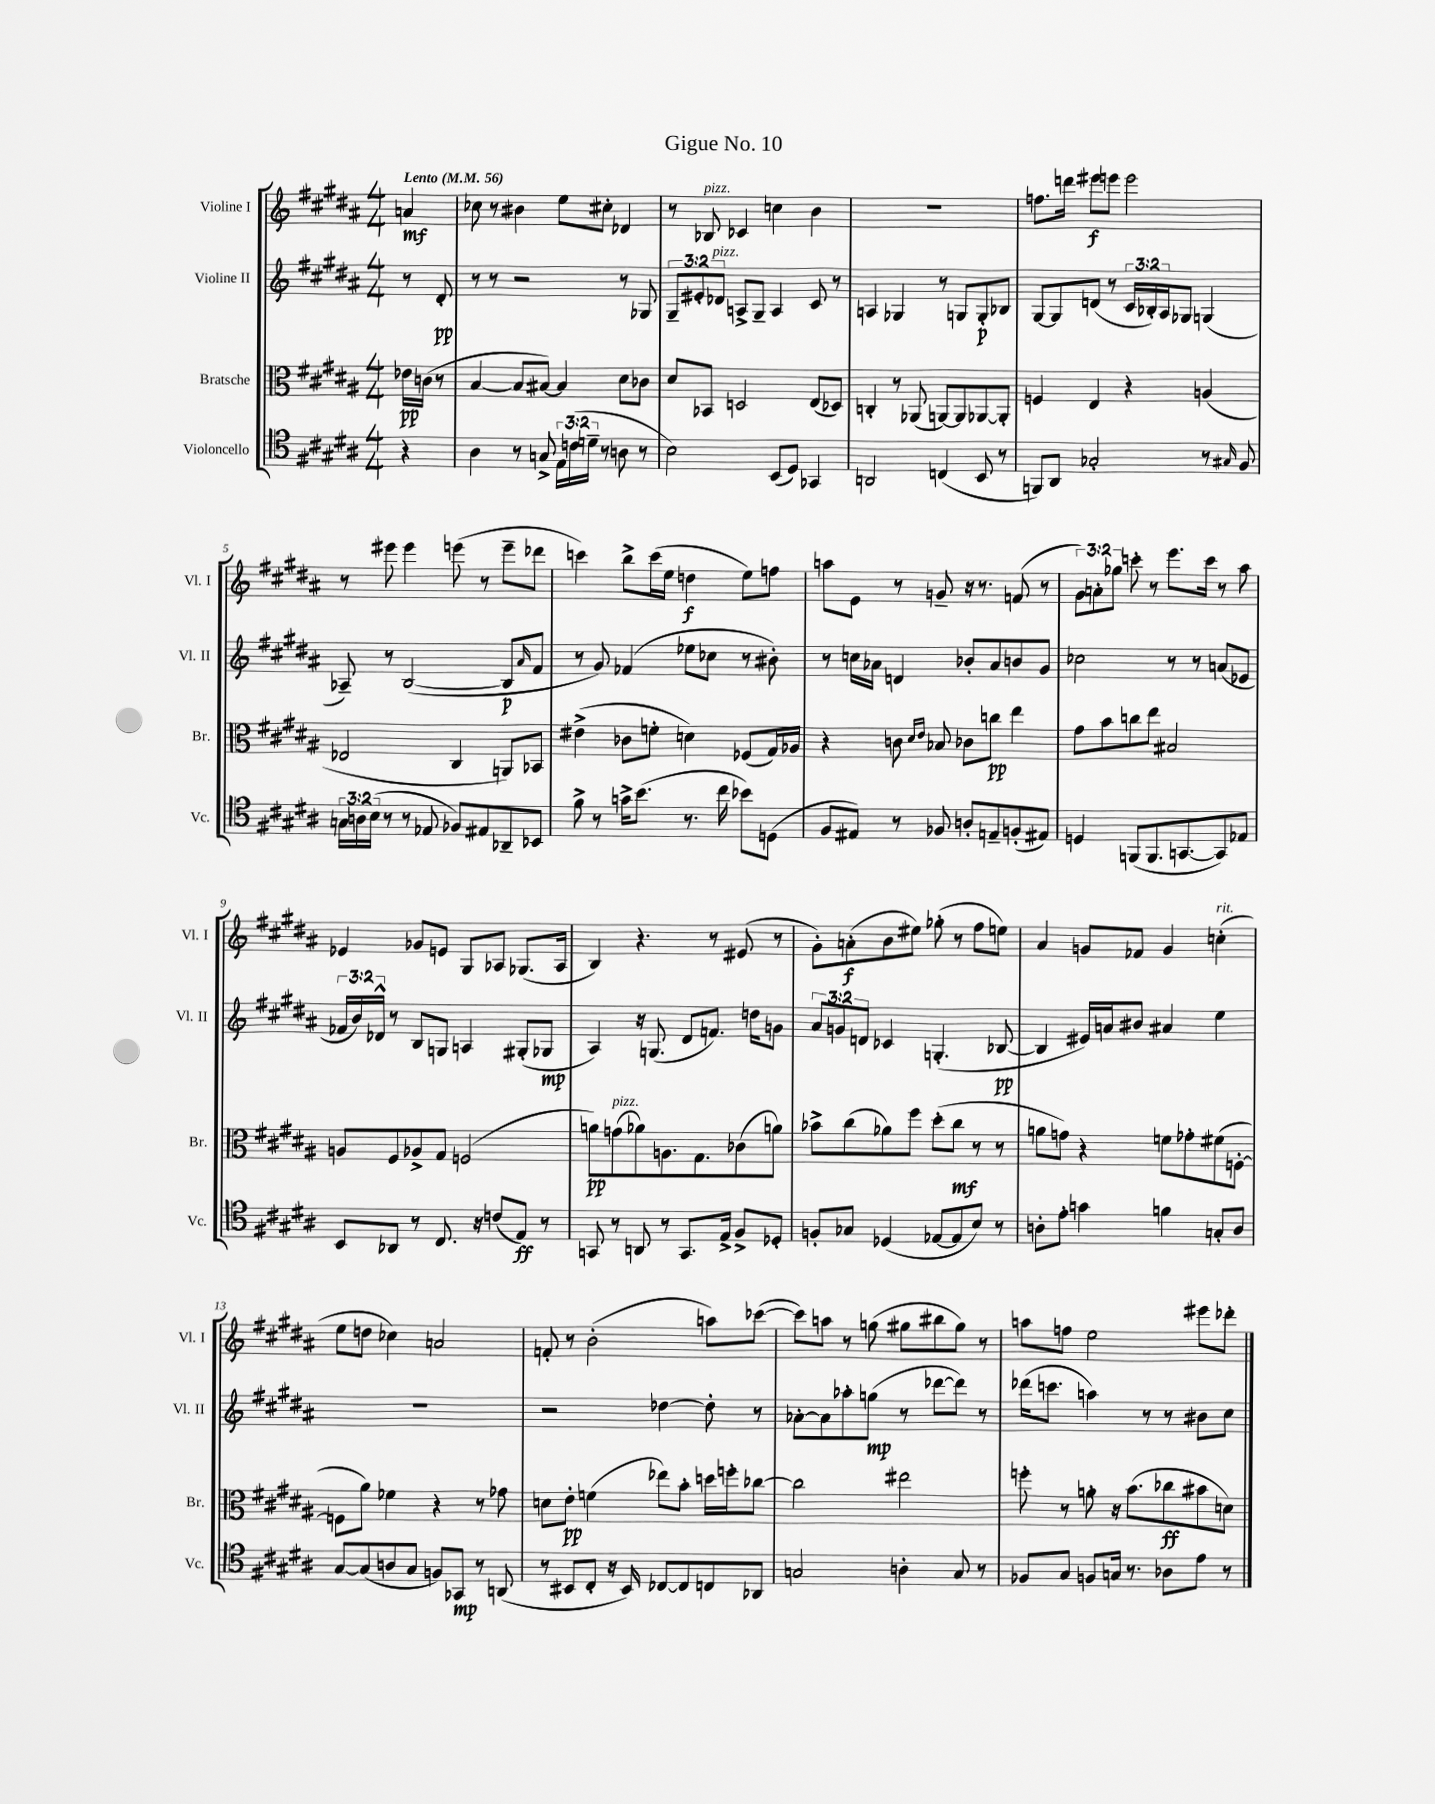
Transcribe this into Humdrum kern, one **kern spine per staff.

**kern	**kern	**kern	**kern
*staff4	*staff3	*staff2	*staff1
*clefC4	*clefC3	*clefG2	*clefG2
*k[f#c#g#d#a#]	*k[f#c#g#d#a#]	*k[f#c#g#d#a#]	*k[f#c#g#d#a#]
*M4/4	*M4/4	*M4/4	*M4/4
*MM56	*MM56	*MM56	*MM56
4r	16e-	8r	4a
.	(16c	.	.
.	8r	8d#'	.
=	=	=	=
4A#	[4B	8r	8cc-
.	.	8r	8r
8r	8B]	2r	4b#
8G^	[8B#)	.	.
24E	4B#]	.	8ee
(24c	.	.	.
24d~	.	.	.
8r	.	.	8cc#'
8A	8d#	8r	4d-
8r	8c-	8G-	.
=	=	=	=
2B)	8d#	12G#~	8r
.	.	12e#'	.
.	8BB-	.	8B-
.	.	12d-	.
.	2D	8A^	4c-
.	.	8G#~	.
(8BB	.	4A	4cc
8D#)	.	.	.
4GG-	(8E	8c#	4b
.	8D-)	8r	.
=	=	=	=
2AA	4C'	4A	1r
.	8r	4G-	.
.	(8AA-	.	.
(4C	[8AA)	8r	.
.	8AA]	8G	.
8BB	[8AA-	8G'	.
8r	8AA-']	8B-	.
=	=	=	=
8FF)	4F	[8G#	8.ff
8AA#	.	8G#]	.
.	.	.	16ddd
2G-'	4E	(8d	8eee#
.	.	8r	8eee
.	4r	24c#	2eee
.	.	24B-')	.
.	.	24A#	.
.	.	8G-	.
8r	(4A	(4G	.
16qqG#	.	.	.
8F#	.	.	.
=	=	=	=
24G	2E-	8A-~)	8r
24A	.	.	.
(24B	.	.	.
8r	.	8r	8eee#
8r	.	([2B	4eee#
8E-	.	.	.
8F-)	4C#	.	(8eee
8E#	.	.	8r
8AA-~	8AA)	8B]	8eee~
.	.	16qqa#	.
8BB-	8BB-	8f#	8ddd-
=	=	=	=
8f#^	(4e#^	8r	4ccc)
8r	.	8g#)	.
16g^	8c-	(4f-	8bb^
(8.b	.	.	.
.	8f'	.	(16ccc
.	.	.	16ee
8.r	4d)	8ee-	4dd
.	.	8cc-	.
16cc#	.	.	.
8b-)	(8F-	8r	8ee)
(8D	16G#)	8b#')	8ff
.	16A-	.	.
=	=	=	=
8F#	4r	8r	8aa
8E#)	.	16cc	8e
.	.	16a-	.
8r	8c	4d	8r
.	16qqd#	.	.
.	16qqe	.	.
8F-	8B-	.	8g~
8A'	8c-	8b-'	16r
.	.	.	8.r
8E~	8cc	8a-	.
(8F'	4ee	8b	(8f
8E#)	.	8g#	8r
=	=	=	=
4D	8g#	2cc-	12g#)
.	.	.	12a'
.	8b	.	.
.	.	.	12gg-
(8FF	8cc	.	8ccc'
8.FF	8ee	.	8r
.	2B#	8r	8.eee
[8.GG	.	.	.
.	.	8r	.
.	.	.	16ccc
8GG])	.	(8a	8r
8E-	.	8e-	8aa#
=	=	=	=
8BB	8A	24f-	4e-
.	.	24b)	.
.	.	24d-^^	.
8AA-	8F#	8r	.
8r	8A-^	8B	8g-
8.C#	8G#	8G	8e
.	(2F	4A	8G#
16r	.	.	.
(8c	.	.	8A-
8E)	.	(8G#'	(8.G-
8r	.	8G-	.
.	.	.	16A-
=	=	=	=
8GG	8a)	4A#)	4B)
8r	(8g	.	.
8AA	8a-)	16r	4.r
.	.	(8.G	.
8r	8.A	.	.
8.GG	.	8d#	.
.	8.G#	.	.
.	.	8.f)	8r
16E^	.	.	.
8F#^	(8c-	.	(8e#
.	.	16dd	.
8D-'	8a)	8g	8r
=	=	=	=
8F'	8b-^	12a#	8g#')
.	.	12g	.
8G-	(8cc#	.	(8a'
.	.	12d	.
(4D-	8a-)	4c-	8b
.	8ff#	.	8ee#)
[8E-	(8dd#'	(4.G'	(8gg-'
8E-]	8cc#	.	8r
8B)	8r	.	8ff#
8r	8r	[8B-	8ee)
=	=	=	=
8A'	8a	4B-]	4a#
8e'	8g)	.	.
4g	4r	16e#)	8g
.	.	16a	.
.	.	8b#	8f-
4f	8f	4a#	4g
.	8g-'	.	.
8G'	(8f#	4ee	(4cc'
8A	[8F'	.	.
=	=	=	=
[8G#	8F]	1r	8ee
(8G#]	8a#)	.	8dd
8A	4f-	.	4cc-)
8G#	.	.	.
8F)	4r	.	2a
8GG-	.	.	.
8r	8r	.	.
(8AA	8g-	.	.
=	=	=	=
8r	8d	2r	8f'
8BB#	8e'	.	8r
8C#'	(4f	.	(2b'
16r	.	.	.
16BB#)	.	.	.
[8C-	8ee-)	[4dd-	.
8C-]	8b'	.	.
8C	16dd	8dd-']	8aa)
.	16ff'	.	.
8AA-	[8cc-	8r	([8ccc-
=	=	=	=
2G	2cc-]	[8a-'	8ccc-])
.	.	8a-]	8aa
.	.	8aa-'	8r
.	.	(8gg	(8gg
4A'	2ee#	8r	8gg#
.	.	[8ddd-	8bb#
8G	.	8ddd-])	8gg#)
8r	.	8r	8r
=	=	=	=
8F-	8ff'	(16ddd-	8aa
.	.	8.ccc	.
8G#	8r	.	8ff
8F	8a'	4aa)	2ee
16G	16r	.	.
8.r	(8.b	.	.
.	.	8r	.
8A-	8cc-	8r	.
8e	8b#	8b#	8eee#
8r	8d)	8cc#	8ddd-'
==	==	==	==
*-	*-	*-	*-
